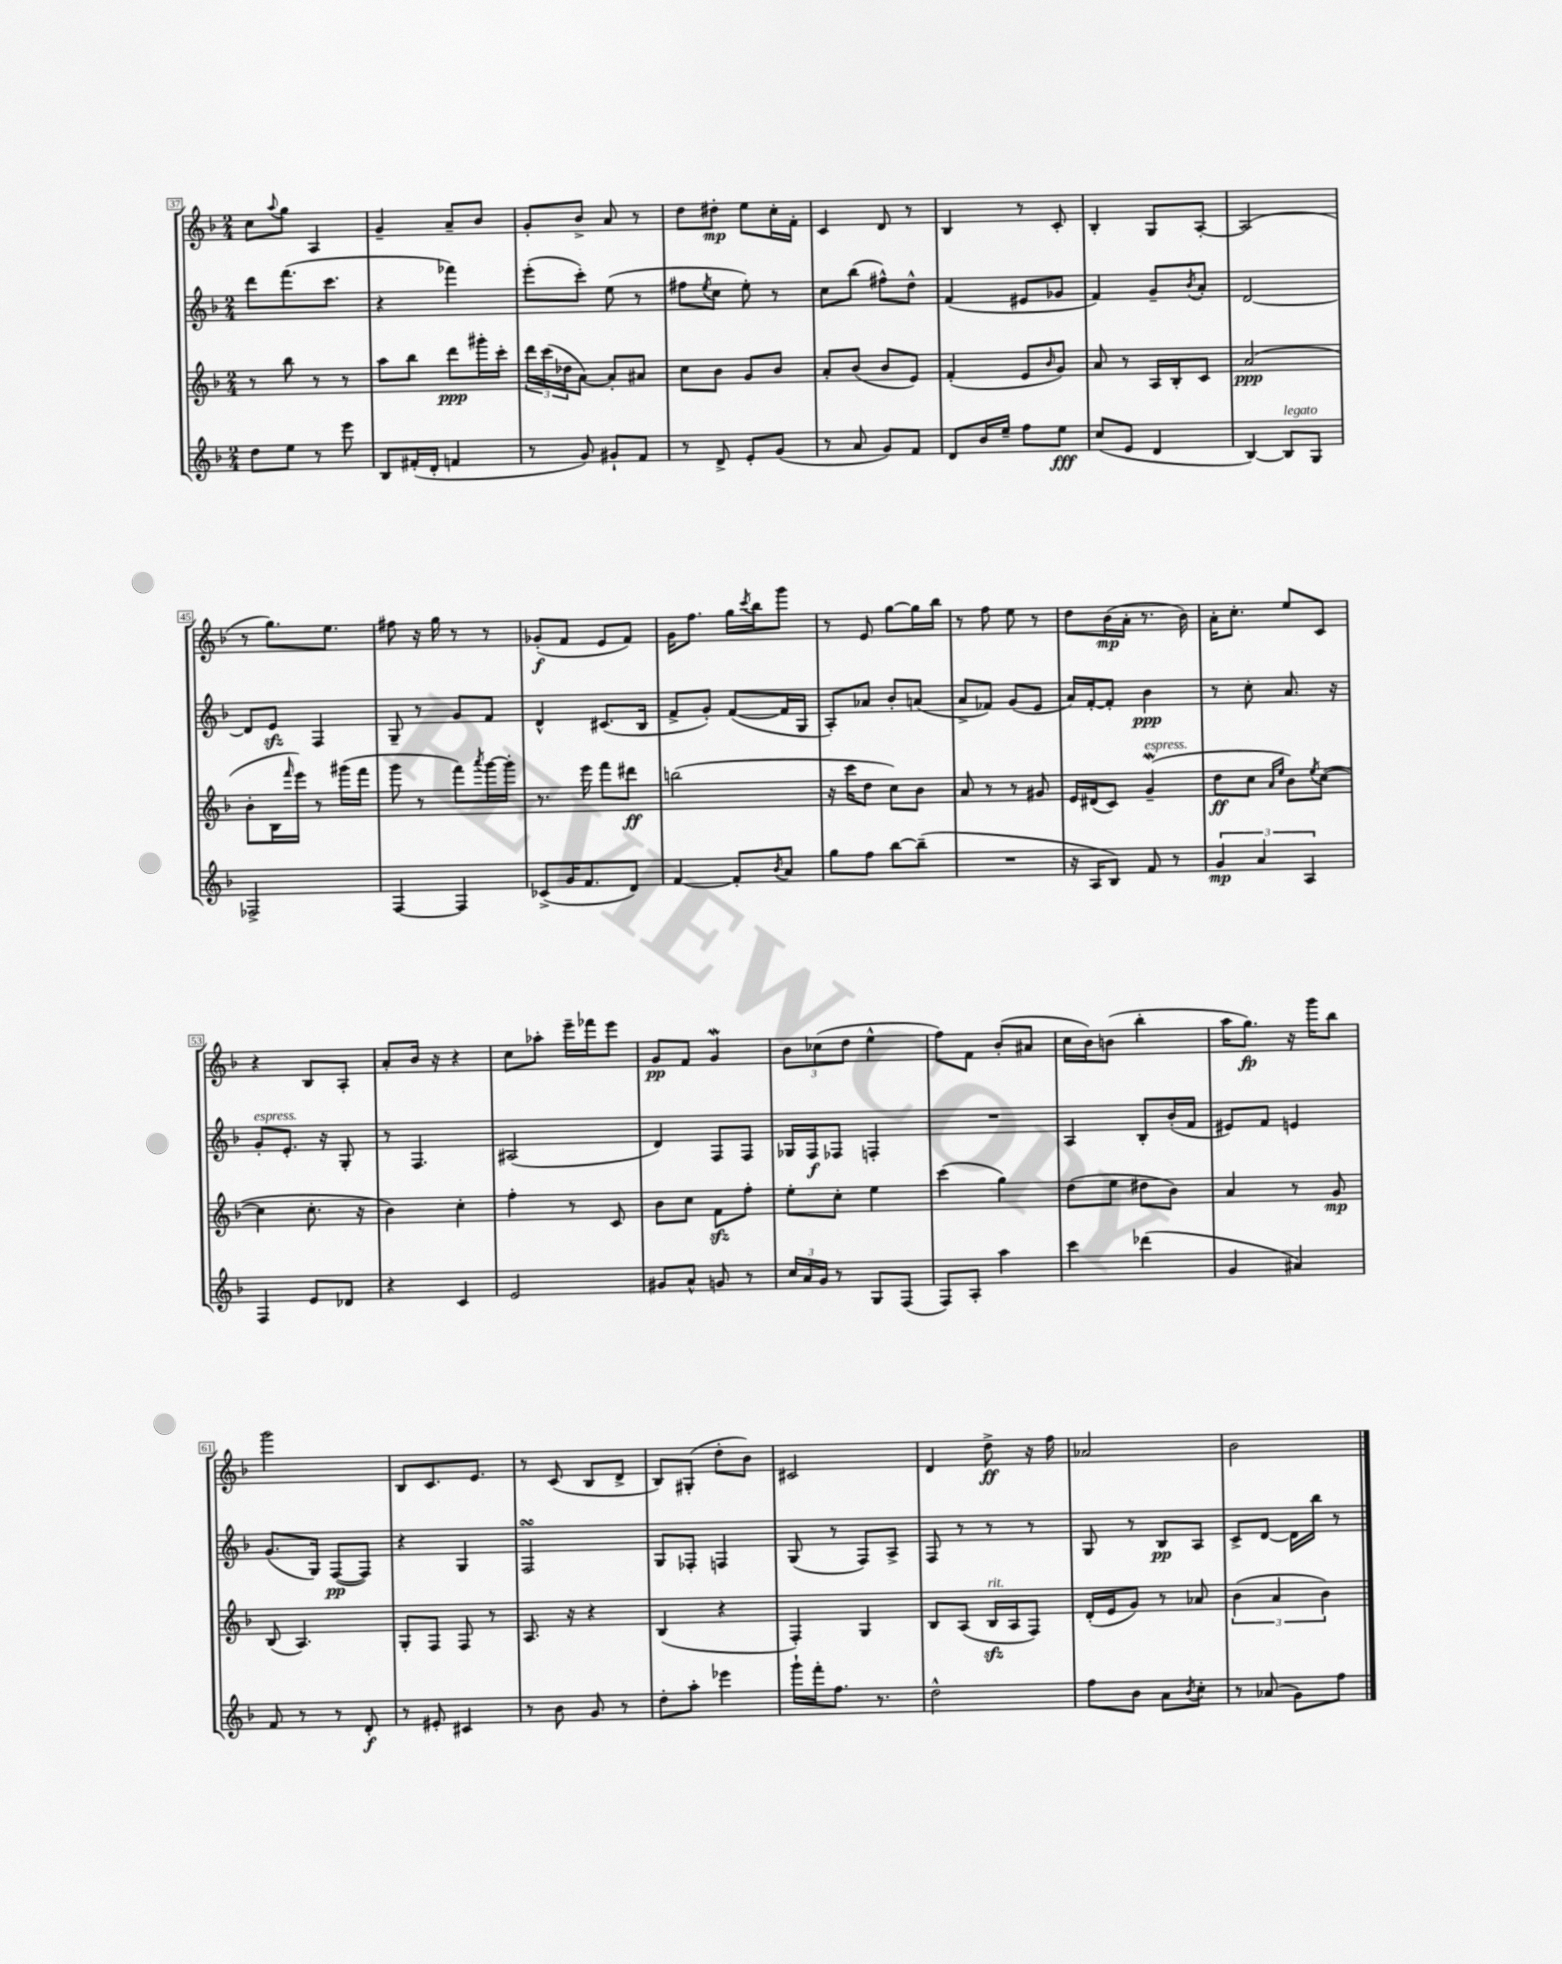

**kern	**dynam	**kern	**dynam	**kern	**dynam	**kern	**dynam
*part4	*part4	*part3	*part3	*part2	*part2	*part1	*part1
*staff4	*staff4	*staff3	*staff3	*staff2	*staff2	*staff1	*staff1
*clefG2	*	*clefG2	*	*clefG2	*	*clefG2	*
*k[b-]	*	*k[b-]	*	*k[b-]	*	*k[b-]	*
*M2/4	*	*M2/4	*	*M2/4	*	*M2/4	*
=37	=37	=37	=37	=37	=37	=37	=37
8dd\L	.	8r	.	8ddd\L	.	8cc\L	.
.	.	.	.	.	.	8qqaa/	.
8ee\J	.	8bb-\	.	(8.fff\	.	8gg\J	.
8r	.	8r	.	.	.	4A/	.
.	.	.	.	8.ccc\J	.	.	.
8eee\	.	8r	.	.	.	.	.
=38	=38	=38	=38	=38	=38	=38	=38
8B-/L	.	8aa\L	.	4r	.	4g~/	.
(16f#X'/L	.	8bb-\J	.	.	.	.	.
16d'/JJ	.	.	.	.	.	.	.
4fn/	.	8ddd\L	ppp	4fff-X\)	.	8a~/L	.
.	.	16ggg#X'\L	.	.	.	8b-/J	.
.	.	16ccc'\JJ	.	.	.	.	.
=39	=39	=39	=39	=39	=39	=39	=39
8r	.	24ddd\LL	.	(8eee'\L	.	8g'/L	.
.	.	(24ccc\	.	.	.	.	.
.	.	24dd-X\J	.	.	.	.	.
8g/)	.	[8a\J)	.	8ccc'\J)	.	8b-^/J	.
8g#X`/L	.	8a'/L]	.	(8ee\	.	8a/	.
8f/J	.	8a#X/J	.	8r	.	8r	.
=40	=40	=40	=40	=40	=40	=40	=40
8r	.	8cc\L	.	8ff#X\L	.	8dd\L	.
.	.	.	.	8qee/	.	.	.
8d^/	.	8b-\J	.	8cc\J	.	8dd#X'\J	mp
8e'/L	.	8g/L	.	8ee'\)	.	8ee\L	.
(8g/J	.	8b-/J	.	8r	.	16cc'\L	.
.	.	.	.	.	.	16f'\JJ	.
=41	=41	=41	=41	=41	=41	=41	=41
8r	.	8a'/L	.	8cc\L	.	4c/	.
8a/	.	(8b-/J	.	(8bb-\J	.	.	.
8g/L)	.	8b-/L	.	8ff#X^^\L)	.	8d/	.
8f/J	.	8e/J)	.	8dd^^\J	.	8r	.
=42	=42	=42	=42	=42	=42	=42	=42
8d/L	.	(4f'/	.	(4f/	.	4B-/	.
16b-/L	.	.	.	.	.	.	.
16ee~/JJ	.	.	.	.	.	.	.
8ff\L	.	8e/L	.	8e#X/L	.	8r	.
.	.	16qqb-/	.	.	.	.	.
8ee\J	fff	8g/J)	.	8g-X/J	.	8c'/	.
=43	=43	=43	=43	=43	=43	=43	=43
(8cc/L	.	8a/	.	4f/)	.	4B-'/	.
8e/J	.	8r	.	.	.	.	.
4d/	.	16A/LL	.	8g~/L	.	8G/L	.
.	.	16B-'/J	.	.	.	.	.
.	.	.	.	8qb-/	.	.	.
.	.	8c/J	.	8a'/J	.	[8A'/J	.
=44	=44	=44	=44	=44	=44	=44	=44
[4B-/)	.	(2a/	ppp	[2d/	.	(2A/]	.
!LO:TX:a:i:t=legato	!	!	!	!	!	!	!
8B-/L]	.	.	.	.	.	.	.
8G/J	.	.	.	.	.	.	.
!!LO:LB:g=z
=45	=45	=45	=45	=45	=45	=45	=45
2F-X^/	.	8b-'\L	.	8d/L]	.	8r	.
.	.	16B-\L	.	8ezz/J	.	8.gg\L)	.
.	.	16qqfff/	.	.	.	.	.
.	.	16eee\JJ)	.	.	.	.	.
.	.	8r	.	4F/	.	.	.
.	.	.	.	.	.	8.ee\J	.
.	.	(16ggg#X\LL	.	.	.	.	.
.	.	16fff\JJ	.	.	.	.	.
=46	=46	=46	=46	=46	=46	=46	=46
[4F/	.	8ggg\	.	8G~/	.	8ff#X\	.
.	.	8r	.	8r	.	16r	.
.	.	.	.	.	.	16gg\	.
4F/]	.	8fff\L)	.	8g/L	.	8r	.
.	.	8qaaa/	.	.	.	.	.
.	.	[16ggg\L	.	8f/J	.	8r	.
.	.	16ggg'\JJ]	.	.	.	.	.
=47	=47	=47	=47	=47	=47	=47	=47
(8c-X^/L	.	8.r	.	4d^^/	.	(8g-X'/L	f
16g/K	.	.	.	.	.	8f/J	.
8.f/	.	16eee\	.	.	.	.	.
.	.	8fff\L	.	(8.c#X/L	.	8e/L	.
8d/J)	.	8ddd#X\J	ff	.	.	8f/J)	.
.	.	.	.	16B-/Jk	.	.	.
=48	=48	=48	=48	=48	=48	=48	=48
[4f/	.	(2bbn\	.	8f^/L	.	16g\KL	.
.	.	.	.	.	.	8.ff\J	.
.	.	.	.	8g'/J)	.	.	.
8f'/L]	.	.	.	([8f/L	.	16gg\LL	.
.	.	.	.	.	.	8qccc/	.
.	.	.	.	.	.	16bb-\J	.
8qb-/	.	.	.	.	.	.	.
8a/J	.	.	.	16f/L]	.	8ggg\J	.
.	.	.	.	16G/JJ	.	.	.
=49	=49	=49	=49	=49	=49	=49	=49
8gg\L	.	16r	.	8A'/L)	.	8r	.
.	.	16ccc\KL	.	.	.	.	.
8ff\J	.	8dd\J	.	8a-X/J	.	8e/	.
[8bb-\L	.	8cc\L)	.	8b-'/L	.	[8gg\L	.
(8bb-~\J]	.	8b-\J	.	(8an/J	.	16gg\L]	.
.	.	.	.	.	.	16bb-\JJ	.
=50	=50	=50	=50	=50	=50	=50	=50
2r	.	8a/	.	8a^/L	.	8r	.
.	.	8r	.	8f-X/J)	.	8ff\	.
.	.	8r	.	(8g/L	.	8ee\	.
.	.	8g#X/	.	8e/J	.	8r	.
=51	=51	=51	=51	=51	=51	=51	=51
16r	.	16e/LL	.	16a/LL)	.	8dd\L	.
16A/KL	.	(16d#X/J	.	[16f'/J	.	.	.
8B-/J)	.	8c/J)	.	8f'/J]	.	(16b-\L	mp
.	.	.	.	.	.	16a'\JJ	.
!	!	!LO:TX:a:i:t=espress.	!	!	!	!	!
8f/	.	(4gW~/	.	4b-\	ppp	8.r	.
8r	.	.	.	.	.	.	.
.	.	.	.	.	.	16b-\)	.
=52	=52	=52	=52	=52	=52	=52	=52
6g/	mp	8dd\L	ff	8r	.	16a'\KL	.
.	.	.	.	.	.	8.cc'\J	.
.	.	8cc\J	.	8cc'\	.	.	.
6a/	.	.	.	.	.	.	.
.	.	16qqa/LL	.	.	.	.	.
.	.	16qqee/JJ	.	.	.	.	.
.	.	8b-\L)	.	8.a/	.	8ee/L	.
6A/	.	.	.	.	.	.	.
.	.	8qee/	.	.	.	.	.
.	.	([8cc\J	.	.	.	8c/J	.
.	.	.	.	16r	.	.	.
!!LO:LB:g=z
=53	=53	=53	=53	=53	=53	=53	=53
!	!	!	!	!LO:TX:a:i:t=espress.	!	!	!
4F/	.	4cc\]	.	8g'/L	.	4r	.
.	.	.	.	8.e'/J	.	.	.
8e/L	.	8.cc'\	.	.	.	8B-/L	.
.	.	.	.	16r	.	.	.
8d-X/J	.	.	.	8G'/	.	8A'/J	.
.	.	16r	.	.	.	.	.
=54	=54	=54	=54	=54	=54	=54	=54
4r	.	4b-\)	.	8r	.	8a'/L	.
.	.	.	.	4.F/	.	16b-/Jk	.
.	.	.	.	.	.	16r	.
4c/	.	4cc'\	.	.	.	4r	.
=55	=55	=55	=55	=55	=55	=55	=55
2e/	.	4ff'\	.	(2A#X/	.	8cc\L	.
.	.	.	.	.	.	8aa-X'\J	.
.	.	8r	.	.	.	16eee~\LL	.
.	.	.	.	.	.	16fff-X\J	.
.	.	8c/	.	.	.	8eee\J	.
=56	=56	=56	=56	=56	=56	=56	=56
8g#X/L	.	8b-\L	.	4d/)	.	8g/L	pp
8a^^/J	.	8cc\J	.	.	.	8f/J	.
8gn/	.	8fzz\L	.	8F/L	.	4gW/	.
8r	.	8ff'\J	.	8F/J	.	.	.
=57	=57	=57	=57	=57	=57	=57	=57
24cc/LL	.	8ee'\L	.	16G-X/LL	.	12b-\L	.
24a/	.	.	.	.	.	.	.
.	.	.	.	16F/J	f	.	.
24g/JJ	.	.	.	.	.	(12cc-X\	.
8r	.	8cc'\J	.	8F-X/J	.	.	.
.	.	.	.	.	.	12dd\J	.
8G/L	.	4ee\	.	4Fn'/	.	4ee^^\	.
(8F/J	.	.	.	.	.	.	.
=58	=58	=58	=58	=58	=58	=58	=58
8F/L)	.	(4ccc\	.	2r	.	8ff\L)	.
8A'/J	.	.	.	.	.	8f\J	.
4aa\	.	4gg\)	.	.	.	(8b-'/L	.
.	.	.	.	.	.	8a#X/J	.
=59	=59	=59	=59	=59	=59	=59	=59
4ccc\	.	(8dd\L	.	4A/	.	16cc\LL	.
.	.	.	.	.	.	16b-\J)	.
.	.	8ee\J	.	.	.	(8bn\J	.
(4ddd-X\	.	8dd#X\L	.	8B-'/L	.	4bb-'\	.
.	.	8b-\J)	.	(16b-'/L	.	.	.
.	.	.	.	16f/JJ	.	.	.
=60	=60	=60	=60	=60	=60	=60	=60
4g/	.	4a/	.	8e#X/L)	.	16aa\KL	.
.	.	.	.	.	.	8.gg\J)	fp
.	.	.	.	8f/J	.	.	.
4a#X/)	.	8r	.	4en/	.	16r	.
.	.	.	.	.	.	16ggg\KL	.
.	.	8g/	mp	.	.	8bb-\J	.
!!LO:LB:g=z
=61	=61	=61	=61	=61	=61	=61	=61
8f/	.	(8B-/	.	(8.g/L	.	2ggg\	.
8r	.	4.A/)	.	.	.	.	.
.	.	.	.	16G/Jk)	.	.	.
8r	.	.	.	([8F/L	pp	.	.
8d'/	f	.	.	8F/J])	.	.	.
=62	=62	=62	=62	=62	=62	=62	=62
8r	.	8G'/L	.	4r	.	8B-/L	.
8e#X'/	.	8F/J	.	.	.	8.c/	.
4c#X/	.	8F/	.	4G/	.	.	.
.	.	.	.	.	.	8.e/J	.
.	.	8r	.	.	.	.	.
=63	=63	=63	=63	=63	=63	=63	=63
8r	.	8.A/	.	2FsSSs/	.	8r	.
8b-\	.	.	.	.	.	(8c/	.
.	.	16r	.	.	.	.	.
8g/	.	4r	.	.	.	8B-/L	.
8r	.	.	.	.	.	8d^/J	.
=64	=64	=64	=64	=64	=64	=64	=64
8dd'\L	.	(4B-/	.	8G/L	.	8B-/L)	.
8aa'\J	.	.	.	8F-X'/J	.	(8G#X'/J	.
4eee-X\	.	4r	.	4Fn/	.	8dd'\L	.
.	.	.	.	.	.	8b-\J)	.
=65	=65	=65	=65	=65	=65	=65	=65
16ggg`\LL	.	4F'/)	.	(8G/	.	2c#X/	.
16fff'\J	.	.	.	.	.	.	.
8.ff\J	.	.	.	8r	.	.	.
.	.	4G/	.	8F/L)	.	.	.
8.r	.	.	.	.	.	.	.
.	.	.	.	8A^/J	.	.	.
=66	=66	=66	=66	=66	=66	=66	=66
2dd^^\	.	8B-/L	.	8F/	.	4d/	.
.	.	(8A/J	.	8r	.	.	.
!	!	!LO:TX:a:i:t=rit.	!	!	!	!	!
.	.	16B-zz/LL	.	8r	.	8dd^\	ff
.	.	16A/J	.	.	.	.	.
.	.	8F/J)	.	8r	.	16r	.
.	.	.	.	.	.	16ff\	.
=67	=67	=67	=67	=67	=67	=67	=67
8ff\L	.	(16d'/LL	.	8G/	.	2a-X/	.
.	.	16e/J	.	.	.	.	.
8b-\J	.	8g/J)	.	8r	.	.	.
8a\L	.	8r	.	8B-/L	pp	.	.
8qb-/	.	.	.	.	.	.	.
8cc'\J	.	8a-X/	.	8A/J	.	.	.
=68	=68	=68	=68	=68	=68	=68	=68
8r	.	(6b-\	.	8c^/L	.	2b-\	.
(8a-X/	.	.	.	[8d/J	.	.	.
.	.	6a/	.	.	.	.	.
8g\L)	.	.	.	16d\LL]	.	.	.
.	.	.	.	16bb-\JJ	.	.	.
.	.	6b-\)	.	.	.	.	.
8ff\J	.	.	.	8r	.	.	.
==	==	==	==	==	==	==	==
*-	*-	*-	*-	*-	*-	*-	*-
